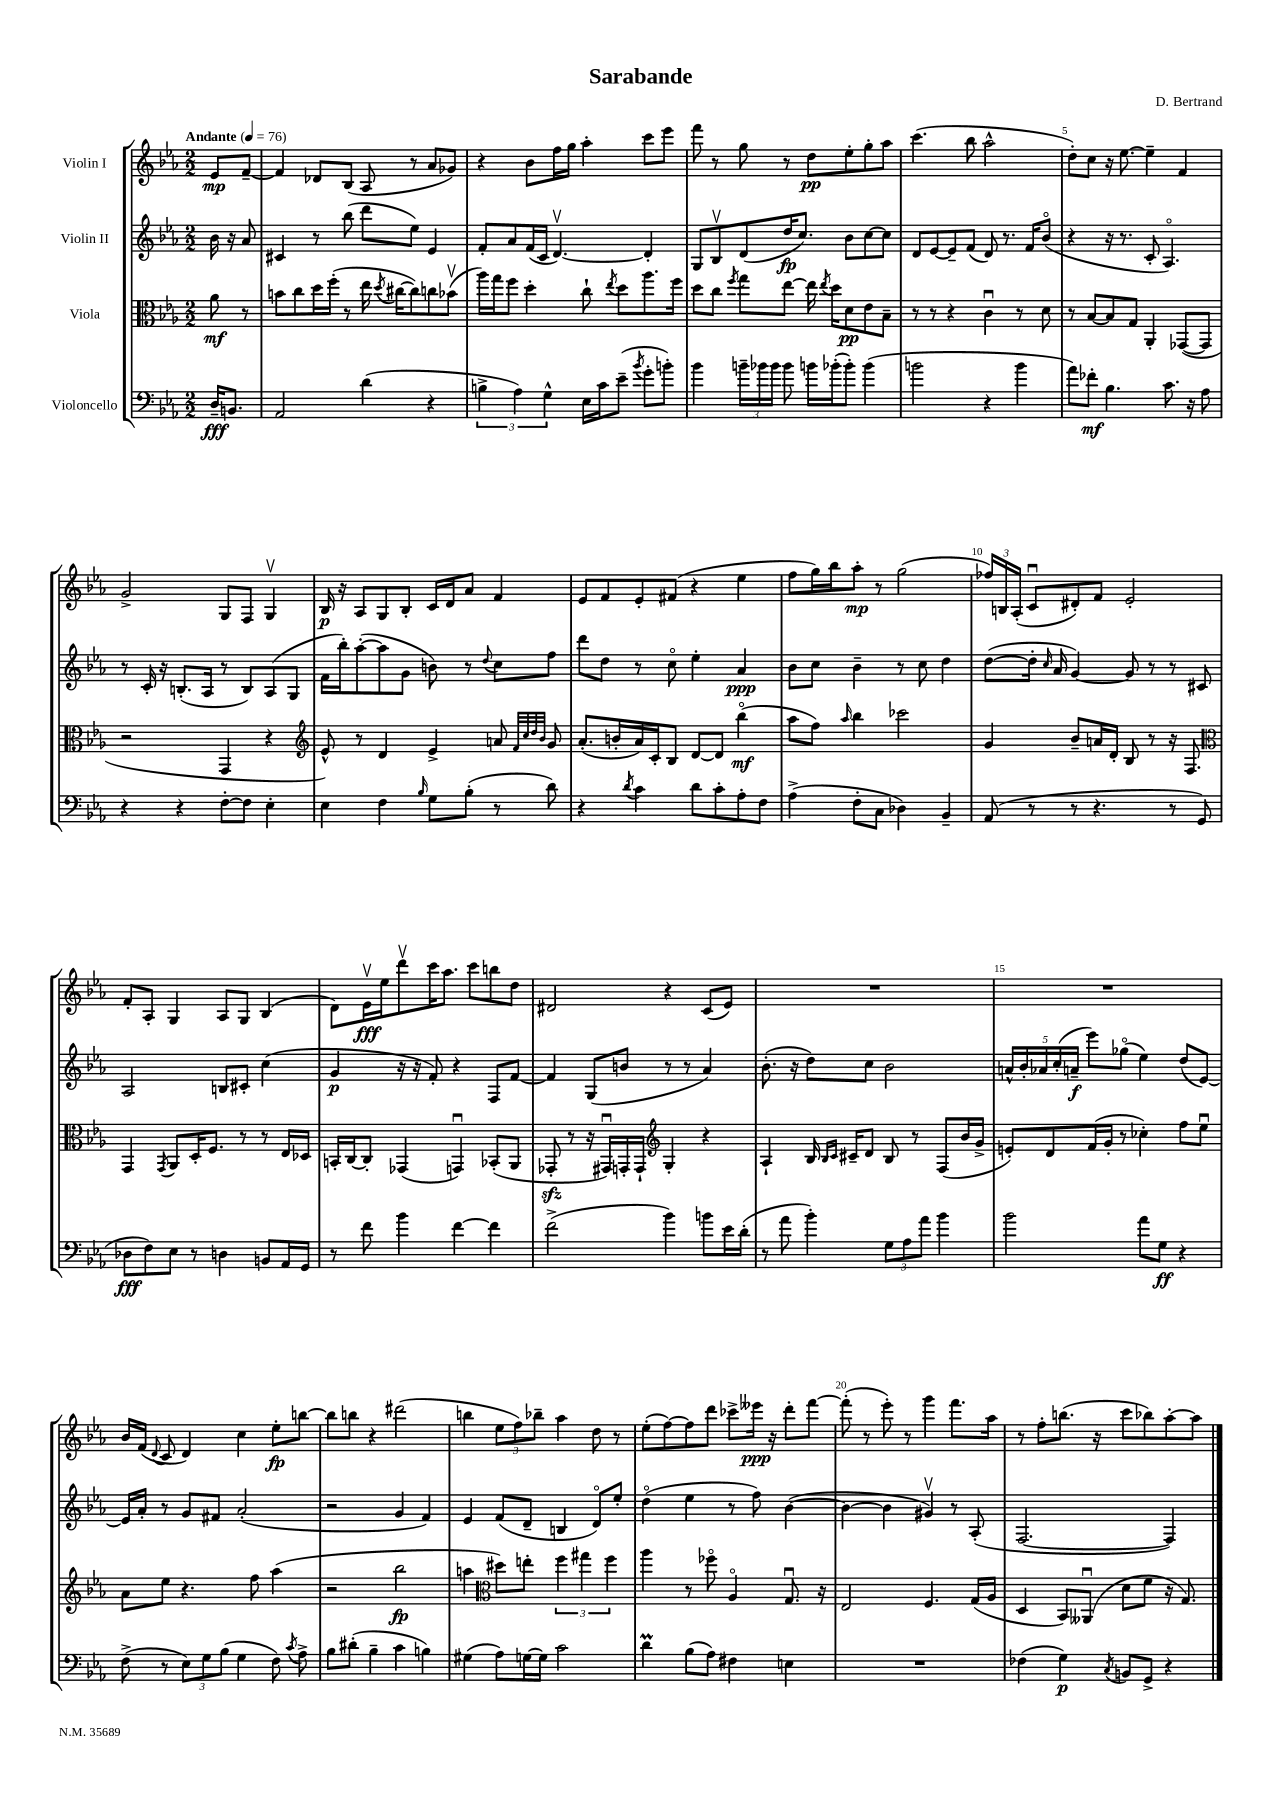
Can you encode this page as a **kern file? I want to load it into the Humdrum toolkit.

**kern	**kern	**kern	**kern
*staff4	*staff3	*staff2	*staff1
*clefF4	*clefC3	*clefG2	*clefG2
*k[b-e-a-]	*k[b-e-a-]	*k[b-e-a-]	*k[b-e-a-]
*M2/2	*M2/2	*M2/2	*M2/2
*MM76	*MM76	*MM76	*MM76
16D~	8a-	16b-	8e-
8.BB	.	16r	.
.	8r	8a-	[8f~
=	=	=	=
2AA-	8b	4c#	4f]
.	8cc	.	.
.	16dd	8r	8d-
.	(16ff'	.	.
.	8r	(8bb-	(8B-
(4d	16ee-	8ddd	8A-
.	8qdd	.	.
.	[16cc#	.	.
.	8cc#])	8ee-)	8r
4r	8cc	4e-	8a-
.	(8b-v	.	8g-)
=	=	=	=
6B^	16aa-)	8f'	4r
.	16gg	.	.
.	8ff	8a-	.
6A-)	.	.	.
.	4dd'	(16f	8b-
.	.	16c	.
6G^^	.	.	.
.	.	[4.dv)	16ff
.	.	.	16gg
16E-	8cc`	.	4aa-'
16c	.	.	.
.	8qee-	.	.
(8e-~	8dd	.	.
8qb-	.	.	.
8g'	8.aa-	4d']	8ccc
8b')	.	.	8eee-
.	16ff	.	.
=	=	=	=
4b-	8dd	8G	8fff
.	8cc	8B-v	8r
.	8qff	.	.
24b~	8gg	(8d	8gg
24b-	.	.	.
24b-	.	.	.
8b-	[8ee-	16dd	8r
.	.	8.cc)	.
16b	16ee-]	.	8dd
.	8qee-	.	.
(16b-'	16dd	.	.
8b-')	8d	8b-	8ee-'
(4b-	8e-	[8cc	8gg'
.	8B-~	8cc]	8aa-
=	=	=	=
2b	8r	8d	(4.ccc
.	8r	[8e-	.
.	4r	8e-~]	.
.	.	(8f	8bb-
4r	4cu	8d)	2aa-^^
.	.	8.r	.
4b	8r	.	.
.	.	16f	.
.	8d	(8b-o	.
=	=	=	=
8a-)	8r	4r	8dd')
8f-'	[8B-	.	8cc
4.B-	8B-]	16r	16r
.	.	8.r	[8.ee-
.	8G	.	.
.	4AA-'	8c'	4ee-~]
8.c	.	4.A-o)	.
.	([8GG-	.	4f
16r	.	.	.
8A-	8GG-]	.	.
=	=	=	=
4r	2r	8r	2g^
.	.	16c'	.
.	.	16r	.
4r	.	(8.B'	.
.	.	16A-	.
[8F'	4GG	8r	8G
8F]	.	8B)	8F
4E-'	4r	(8A-	4Gv
.	.	8G	.
=	=	=	=
*	*clefG2	*	*
4E-	8e-^^)	16f	16B-
.	.	16bb-')	16r
.	8r	([8aa-'	8A-
4F	4d	8aa-]	8G
.	.	8g	8B-'
16qqB-	.	.	.
8G	4e-^	8b)	16c
.	.	.	16d
(8B-'	.	8r	8a-
.	.	8qqdd	.
8r	8a	8cc	4f
.	32qqf	.	.
.	32qqcc	.	.
.	32qqdd	.	.
.	32qqb-	.	.
8d)	8g	8ff	.
=	=	=	=
4r	(8.a-'	8ddd	8e-
.	.	8dd	8f
.	16b'	.	.
8qd	.	.	.
4c	16a-)	8r	8e-'
.	16c'	.	.
.	8B-	8cco	(8f#
8d	[8d	4ee-'	4r
8c'	8d]	.	.
8A-'	(4bb-o	4a-	4ee-
8F	.	.	.
=	=	=	=
(4A-^	8aa-	8b-	8ff
.	8ff)	8cc	16gg)
.	.	.	16bb-
.	16qqaa-	.	.
8F'	4bb-	4b-~	8aa-'
8C	.	.	8r
4D-)	2ccc-	8r	(2gg
.	.	8cc	.
4BB-~	.	4dd	.
=	=	=	=
(8AA-	4g	([8dd	24ff-)
.	.	.	24B
.	.	.	(24A-'
8r	.	16dd']	8cu
.	.	16qqcc	.
.	.	16a-	.
8r	8b-~	[4g)	8d#')
4.r	16a	.	8f
.	16d'	.	.
.	8B-	8g]	2e-'
.	8r	8r	.
8r	16r	8r	.
.	8.F	.	.
8GG	.	8c#	.
=	=	=	=
*	*clefC3	*	*
8D-	4GG	2A-	8f'
8F)	.	.	8A-'
.	8qGG	.	.
8E-	8AA-	.	4G
8r	16D'	.	.
.	8.F	.	.
4D	.	8B	8A-
.	8r	8c#'	8G
8BB	8r	(4cc	(4B-
16AA-	16E-	.	.
16GG	16D-	.	.
=	=	=	=
8r	16BB'	4g	8d)
.	[16C	.	.
8f	8C']	.	16e-v
.	.	.	16ee-
4b-	(4GG-	16r	8dddv
.	.	16r	.
.	.	8f')	16ccc
.	.	.	8.aa-
[4f	4GGu)	4r	.
.	.	.	8ccc
4f]	(8BB-'	8F	8bb
.	8AA-	[8f	8dd
=	=	=	=
(2f^	8GG-'	4f]	2d#
.	8r	.	.
.	16r	(8G	.
.	16GG#u)	.	.
.	16GG'	8b	.
.	16GG`	.	.
*	*clefG2	*	*
4b-)	4G'	8r	4r
.	.	8r	.
8b	4r	4a-)	(8c
16e-	.	.	8e-)
(16d'	.	.	.
=	=	=	=
8r	4A-`	(8.b-'	1r
8a-	.	.	.
.	.	16r	.
4b-')	16B-	8dd)	.
.	16qqB-	.	.
.	16qqc	.	.
.	16c#~	.	.
.	8d	8cc	.
12G	8B-	2b-	.
12A-	.	.	.
.	8r	.	.
12a-	.	.	.
4b-	(8F	.	.
.	16b-	.	.
.	16g^	.	.
=	=	=	=
2b-	8e')	20a^^	1r
.	.	20b-'	.
.	.	20a-	.
.	8d	.	.
.	.	(20cc'	.
.	.	20a~	.
.	(16f	8eee-)	.
.	16g'	.	.
.	8r	(8gg-o	.
8a-	4cc-')	4ee-)	.
8G	.	.	.
4r	8ff	(8dd	.
.	8ee-u	[8e-)	.
=	=	=	=
(8F^	8a-	16e-]	16b-
.	.	16a-'	(16f
.	.	.	8qqd
8r	8ee-	8r	8c
12E-)	4.r	8g	4d)
12G	.	.	.
.	.	8f#	.
(12B-	.	.	.
4G	.	(2a-'	4cc
.	8ff	.	.
8F)	(4aa-	.	8ee-'
8qc	.	.	.
8A-^	.	.	[8bb
=	=	=	=
8B-	2r	2r	8bb]
(8d#'	.	.	8bb
4B-~	.	.	4r
4c	2bb-	4g	(2ddd#
4B)	.	4f)	.
=	=	=	=
(4G#	4aa	4e-	4bb
*	*clefC3	*	*
8A-)	8dd#)	(8f	12ee-
.	.	.	12ff)
[16G	8ee'	8d~	.
.	.	.	12bb-~
16G]	.	.	.
2c	6ff	4B	4aa-
.	6gg#	.	.
.	.	8do)	8dd
.	6ff	.	.
.	.	8ee-'	8r
=	=	=	=
4d	4aa-	(4ddo	(8ee-'
.	.	.	[8ff)
(8B-	8r	4ee-	8ff]
8A-)	8ff-o	.	8ddd
4F#	4A-o	8r	8ccc-^
.	.	8ff)	16eee--
.	.	.	16r
4E	8.Gu	([4b-	8ddd'
.	.	.	[8fff
.	16r	.	.
=	=	=	=
1r	2E-	4b-_	(8fff']
.	.	.	8r
.	.	4b-]	8eee-')
.	.	.	8r
.	4.F	4g#v)	4ggg
.	.	8r	8.fff
.	(16G	(8A-'	.
.	16A-	.	16aa-
=	=	=	=
(4F-	4D	[2.F	8r
.	.	.	8ff'
4G)	8BB-)	.	(8.bb
.	(8AA--u	.	.
.	.	.	16r
8qC	.	.	.
8BB	8d	.	8ccc
8GG^	8f	.	8bb-)
4r	16r	4F])	[8aa-'
.	8.G)	.	.
.	.	.	8aa-]
==	==	==	==
*-	*-	*-	*-
